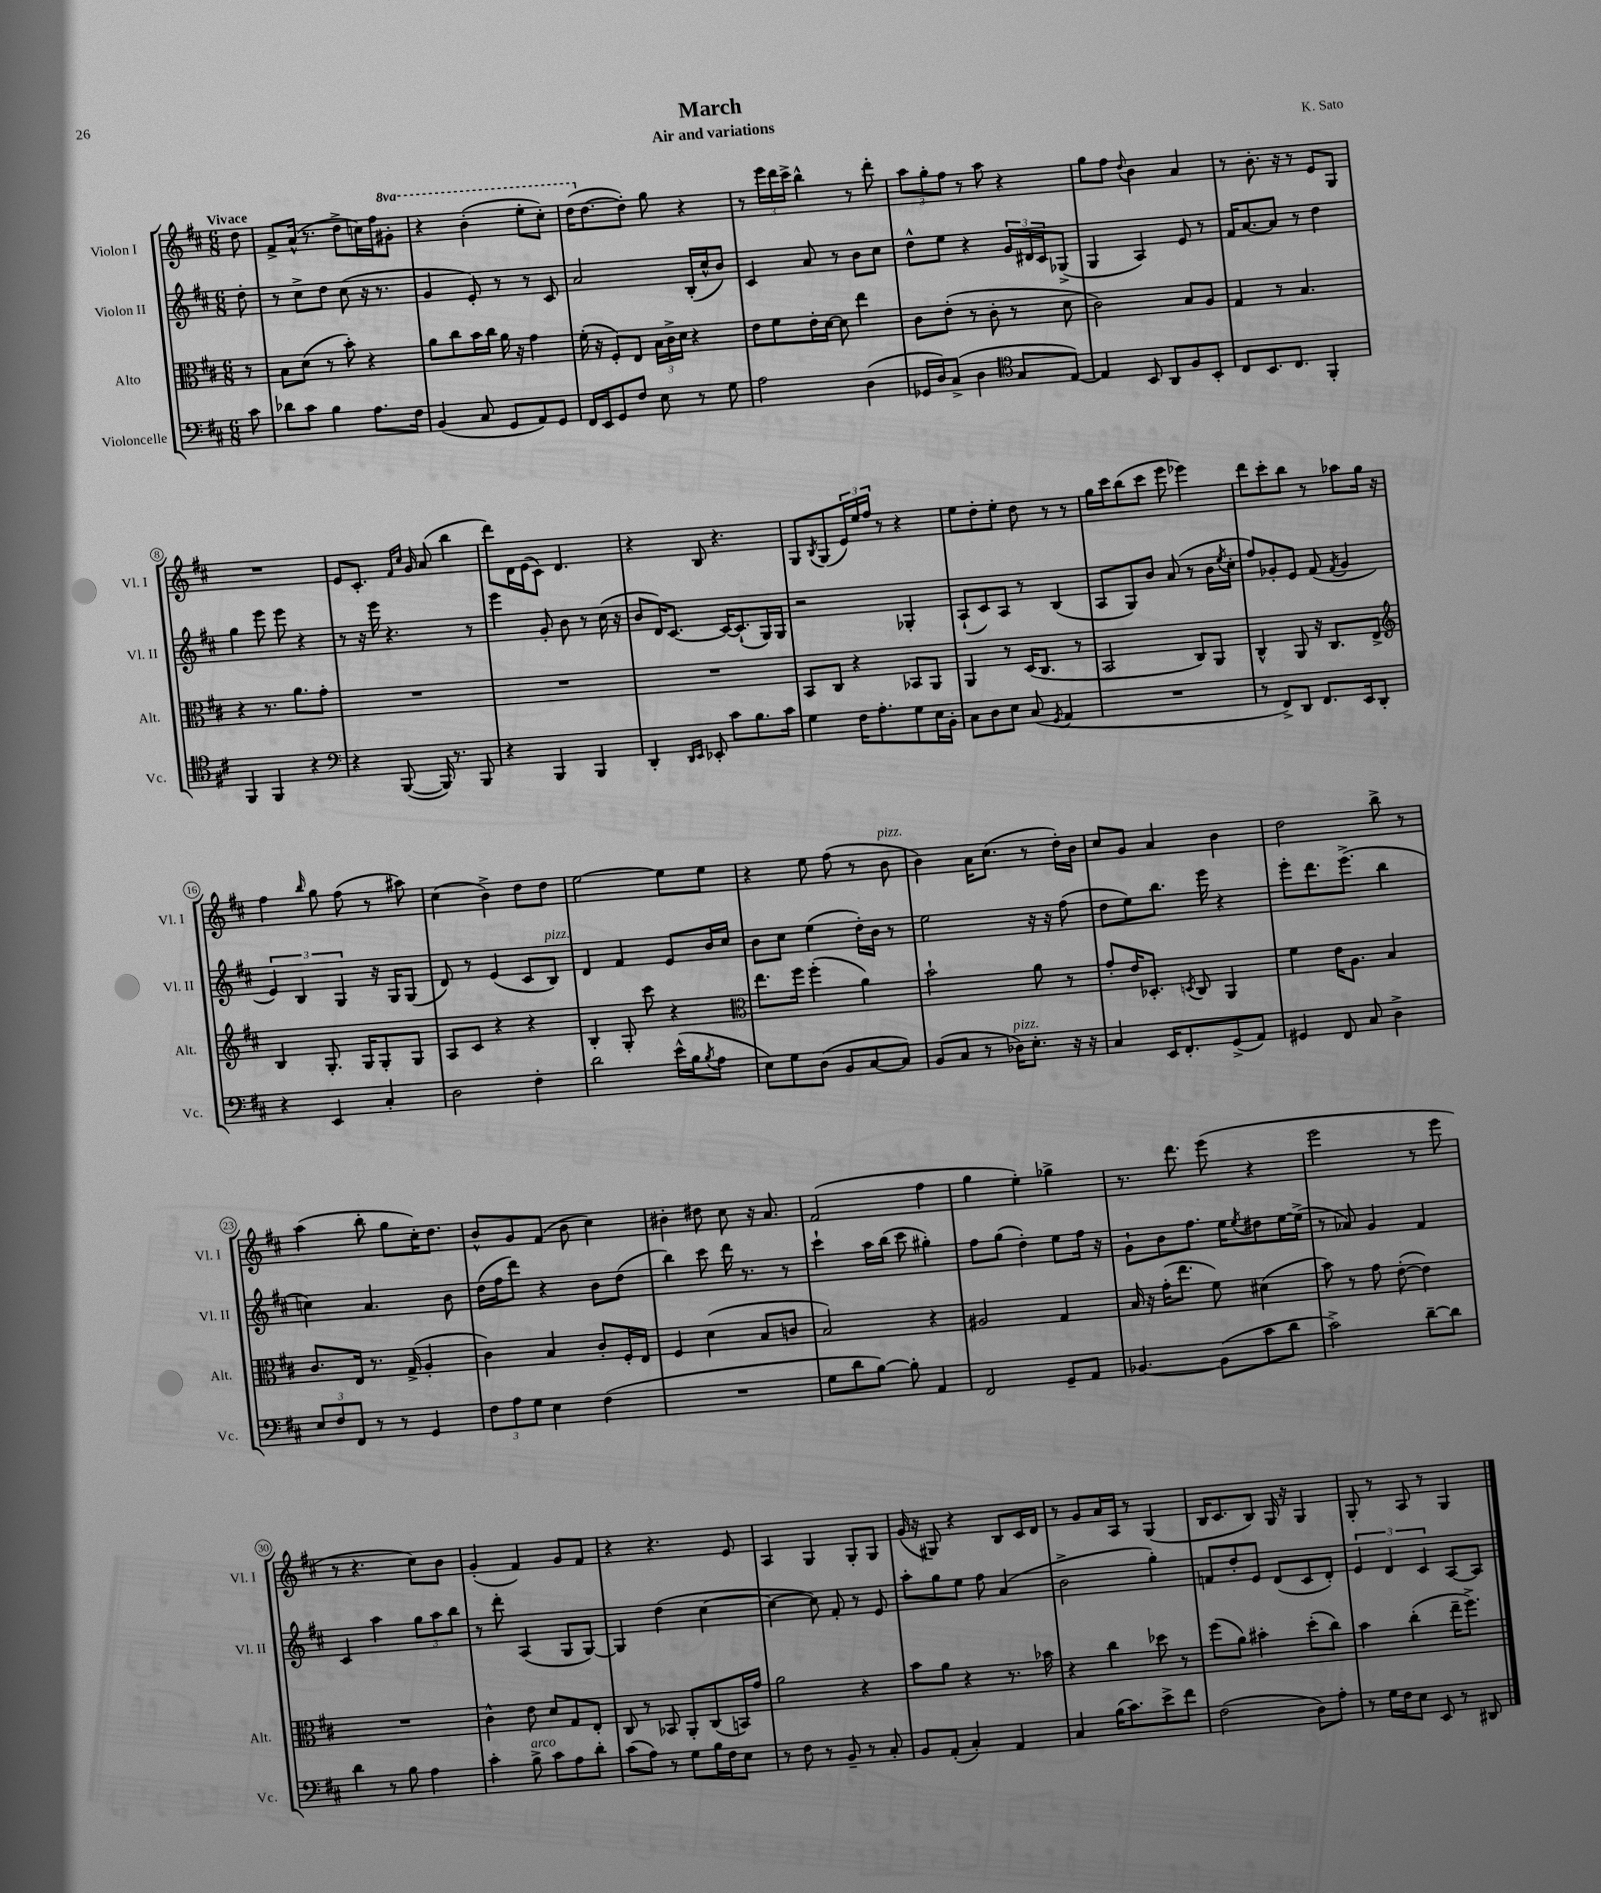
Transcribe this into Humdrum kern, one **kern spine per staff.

**kern	**kern	**kern	**kern
*staff4	*staff3	*staff2	*staff1
*clefF4	*clefC3	*clefG2	*clefG2
*k[f#c#]	*k[f#c#]	*k[f#c#]	*k[f#c#]
*M6/8	*M6/8	*M6/8	*M6/8
8c#	8r	8dd'	8dd
=	=	=	=
8d-	8B	8r	8f#^
8c#	(8d	8cc#^	(16a^^
.	.	.	8.r
4B	8r	8dd	.
.	8b')	(8cc#	8dd^
8.A	4r	16r	16cc)
.	.	8.r	16ff#
.	.	.	8gg#'
16F#	.	.	.
=	=	=	=
(4BB	8a	4g	4r
.	8cc#	.	.
8C#	16b	8e')	(4bb'
.	16cc#	.	.
8GG	16a	8r	.
.	16r	.	.
8AA)	4g	8r	8eee'
8GG	.	8c#	8ccc#')
=	=	=	=
16FF#	(16f#'	2a	(16ddd
16EE	16r	.	[8.dd
8GG	8F#')	.	.
8F#	8E	.	8dd'])
8E	24B	.	8gg
.	24c#^	.	.
.	24d	.	.
8r	4r	(16B'	4r
.	.	16cc#^^	.
8G	.	8b)	.
=	=	=	=
2A	8e	4c#	8r
.	8f#	.	24eee
.	.	.	24ddd
.	.	.	24ccc#^
.	16e'	8a	4bb^^
.	[16d	.	.
.	8d]	8r	.
(4D	4ee	8b	8r
.	.	8cc#	8ddd'
=	=	=	=
16GG-	8c#	8dd^^	12aa
16D)	.	.	.
.	.	.	12gg'
(8C#^	(8e'	8ee	.
.	.	.	12ff#
4D	8r	4r	8r
.	8c#'	.	8aa
*clefC4	*	*	*
8G	8r	24g	4r
.	.	24d#	.
.	.	24c#	.
[8E)	8d	(8G-^	.
=	=	=	=
4E]	2c#)	4G	8gg
.	.	.	8ff#
.	.	.	8qqdd
8BB	.	4A)	4b
8AA	.	.	.
8F#	8B	8e	4a
8BB'	8A	8r	.
=	=	=	=
8C#	4G	16f#	8r
.	.	[8.a	.
8.BB	.	.	8.b'
.	8r	8a]	.
8.C#	.	.	16r
.	4.B	8r	8r
4FF#'	.	4dd	8e
.	.	.	8G
=	=	=	=
4FF#	4r	4gg	2.r
4FF#	8.r	8eee	.
.	.	8eee	.
.	8.a	.	.
4r	.	4r	.
.	8g'	.	.
=	=	=	=
*clefF4	*	*	*
4r	2.r	8r	8e
.	.	16r	8.c#'
.	.	16eee	.
([8BBB	.	4.r	.
.	.	.	16qqf#
.	.	.	16qqcc#
.	.	.	16g
16BBB])	.	.	(8a
8.r	.	.	.
.	.	.	4bb
8BBB	.	8r	.
=	=	=	=
4r	2.r	4eee	8ddd)
.	.	.	16d
.	.	.	(16e
4BBB	.	8g'	8c#)
.	.	8b	4.d
4BBB	.	8r	.
.	.	(16cc#	.
.	.	16r	.
=	=	=	=
4DD'	2.r	8b	4r
.	.	16d)	.
.	.	[8.c#	.
16qqDD	.	.	.
16qqEE	.	.	.
8EE-'	.	.	8B
8c#	.	16c#_	4.r
.	.	(8.c#`]	.
8.B	.	.	.
.	.	16G)	.
16c#	.	16G	.
=	=	=	=
4G	8BB	2r	8G
.	.	.	8qB
.	8C#	.	(8G
16F#	4r	.	24e)
.	.	.	24ee
8.A'	.	.	.
.	.	.	24ff#
.	.	.	8r
8G	8BB-	4G-'	4r
16E	8AA	.	.
16BB'	.	.	.
=	=	=	=
8C#	4AA	(8A`	8ee
8D	.	8c#)	8dd'
8E	8r	8A	8ee'
(8C#	(16D	8r	8dd
.	8.C#	.	.
8qGG	.	.	.
4AA	.	(4B	8r
.	8r	.	8r
=	=	=	=
2.r	2BB	8A	16gg
.	.	.	16ccc#
.	.	8G)	(8bb
.	.	8b	8ccc#
.	.	(8a	8eee
.	8C#)	8r	4eee-)
.	8AA	16b	.
.	.	8qee	.
.	.	16cc#'	.
=	=	=	=
8r	4C#^^	8ff#)	8ddd
8FF#^)	.	8g-'	8ccc#'
8DD	8AA	8e	8bb
8.FF#	16r	(8f#	8r
.	8.C#	.	.
.	.	8qf#	.
.	.	4g-	8aa-
16EE	.	.	.
8DD'	8E^	.	16gg
.	.	.	16r
=	=	=	=
*	*clefG2	*	*
4r	4B	6e)	4ff#
.	.	6B	.
.	.	.	16qqbb
4EE	8.G'	.	8gg
.	.	6G	.
.	.	.	(8ff#
.	16G	.	.
4C#'	8G'	16r	8r
.	.	16G	.
.	8G	(8G	8aa#)
=	=	=	=
2D	8A	8d)	(4cc#
.	8c#	8r	.
.	4r	(4e	4b^)
4F#'	4r	8c#	8dd
.	.	8B)	8dd
=	=	=	=
2d	4B'	4d	[2ee
.	8G'	4f#	.
.	8ccc#	.	.
(16e^^	4r	8e	8ee]
16B	.	.	.
8qB	.	.	.
8A	.	16b	8ee
.	.	16cc#	.
=	=	=	=
*	*clefC3	*	*
8E)	8.ee	8b	4r
8G	.	8cc#	.
.	16ff#	.	.
(8D	(4ff#'	(4ee	8ee
8BB	.	.	(8ff#
[8C#	4a)	16dd')	8r
.	.	16b	.
8C#])	.	8r	8b
=	=	=	=
(8BB	2b`	2ee	4b)
8C#	.	.	.
8r	.	.	16a
.	.	.	(8.cc#
16D-)	.	.	.
8.E'	.	.	.
.	8a	16r	8r
.	.	16r	.
16r	8r	(8ff#	16dd')
16r	.	.	16b
=	=	=	=
4C#	8g'	8dd	8cc#
.	16e	8ee)	8g
.	8.D-'	.	.
16EE	.	8.bb	4a
8.FF#'	.	.	.
.	8qD	.	.
.	8C#	.	.
.	.	16eee	.
(8GG^	4AA	4r	4b
8AA)	.	.	.
=	=	=	=
4GG#	4f#	8eee'	2dd
.	.	8.ddd	.
8FF#	16e	.	.
.	8.A	(8.eee^	.
8C#	.	.	.
4D^	4B	4bb	8bb^
.	.	.	8r
=	=	=	=
12E	8.c#	4cc)	(4aa
12F#	.	.	.
12FF#	.	.	.
.	16E	.	.
8r	8.r	4.a	8bb'
8r	.	.	8gg
.	(16G^	.	.
4GG	4A'	.	16cc#')
.	.	.	8.dd
.	.	8b	.
=	=	=	=
12F#	4c#)	(16dd	8b^^
.	.	16ff#	.
12A	.	.	.
.	.	8ddd)	8g
12G	.	.	.
4E	4B	4r	(8f#
.	.	.	8b
(4F#	8c#'	8b	4cc#)
.	16F#'	(8dd	.
.	16E	.	.
=	=	=	=
2.r	4F#	4bb)	4b#'
.	(4d	8ccc#	8dd#
.	.	16ddd	8cc#
.	.	8.r	.
.	8B	.	16r
.	.	.	8.a
.	8c	8r	.
=	=	=	=
8G	2B)	4ccc#`	(2f#
8d	.	.	.
[8B)	.	16aa	.
.	.	(16bb	.
8B']	.	8ccc#	.
4AA	4r	4gg#')	4ff#
=	=	=	=
2FF#	2A#	8ff#	4gg
.	.	(8gg	.
.	.	4dd')	4ee')
8GG~	4G	8ee	4gg-^
8AA	.	16ff#	.
.	.	16r	.
=	=	=	=
[4.BB-	16B	8g`	8.r
.	16r	.	.
.	(16g'	8b	.
.	8.ee	.	8.ddd
.	.	8.ff#	.
(8BB-]	8f#)	.	(8eee
.	.	16ee	.
.	.	8qee	.
8c#	(4d#	8dd#	4r
8d	.	[16ee	.
.	.	(16ee^]	.
=	=	=	=
2c#^)	8b)	8r	2eee
.	8r	8a-)	.
.	8g	4g	.
.	([8e'	.	.
[8d~	4e])	4f#	8r
8d]	.	.	8eee
=	=	=	=
4d	2.r	4c#	8r
.	.	.	4.r
8r	.	4aa	.
8B	.	.	.
4A	.	12gg	8cc#)
.	.	12aa	.
.	.	.	8b
.	.	12bb	.
=	=	=	=
4c#'	4c#^^	8r	(4g'
.	.	8ddd'	.
8B^	8e	(4A	4f#)
8c#	8d	.	.
8A	8G	8G	8g
8d'	8E'	[8G)	8f#
=	=	=	=
(8c#	8C#	4G]	4r
8A)	8r	.	.
8r	8BB-	(4dd	4.r
8G	8AA'	.	.
16B	(8C#	[4cc#	.
16F#	.	.	.
8E	16BB)	.	8e
.	16g	.	.
=	=	=	=
8r	2a	4cc#_	4A
8F#	.	.	.
8r	.	8cc#])	4G
8BB~	.	8f#'	.
8r	4r	8r	8G'
8C#'	.	8e	8G
=	=	=	=
8BB	8b	8aa'	(16g
.	.	.	16r
(8AA'	8a	8gg	8G#)
4C#')	4r	8ee	4r
.	.	8ff#	.
4AA	8.r	(4a	8B
.	.	.	16c#
.	16b-	.	16d
=	=	=	=
4C#	4r	2b^	8r
.	.	.	8g
(16B	4cc#	.	16a
8.c#)	.	.	16A
.	.	.	8r
8e^	8dd-	4gg')	(4G
8f#	8r	.	.
=	=	=	=
(2F#	(8ff#	8f	16B
.	.	.	8.c#
.	8a)	8dd'	.
.	4b#'	8e	8B)
.	.	(8d	16G
.	.	.	16r
8D)	(8dd'	8c#	4G
8A'	8cc#)	8d')	.
=	=	=	=
8r	4b	6e	8G'
16G	.	.	8r
.	.	6d	.
16F#	.	.	.
8E	(4cc#'	.	8A
.	.	6c#	.
8EE	.	.	8r
8r	16ee~	[8A	4G
.	8.ff#^)	.	.
8DD#	.	8A]	.
==	==	==	==
*-	*-	*-	*-
